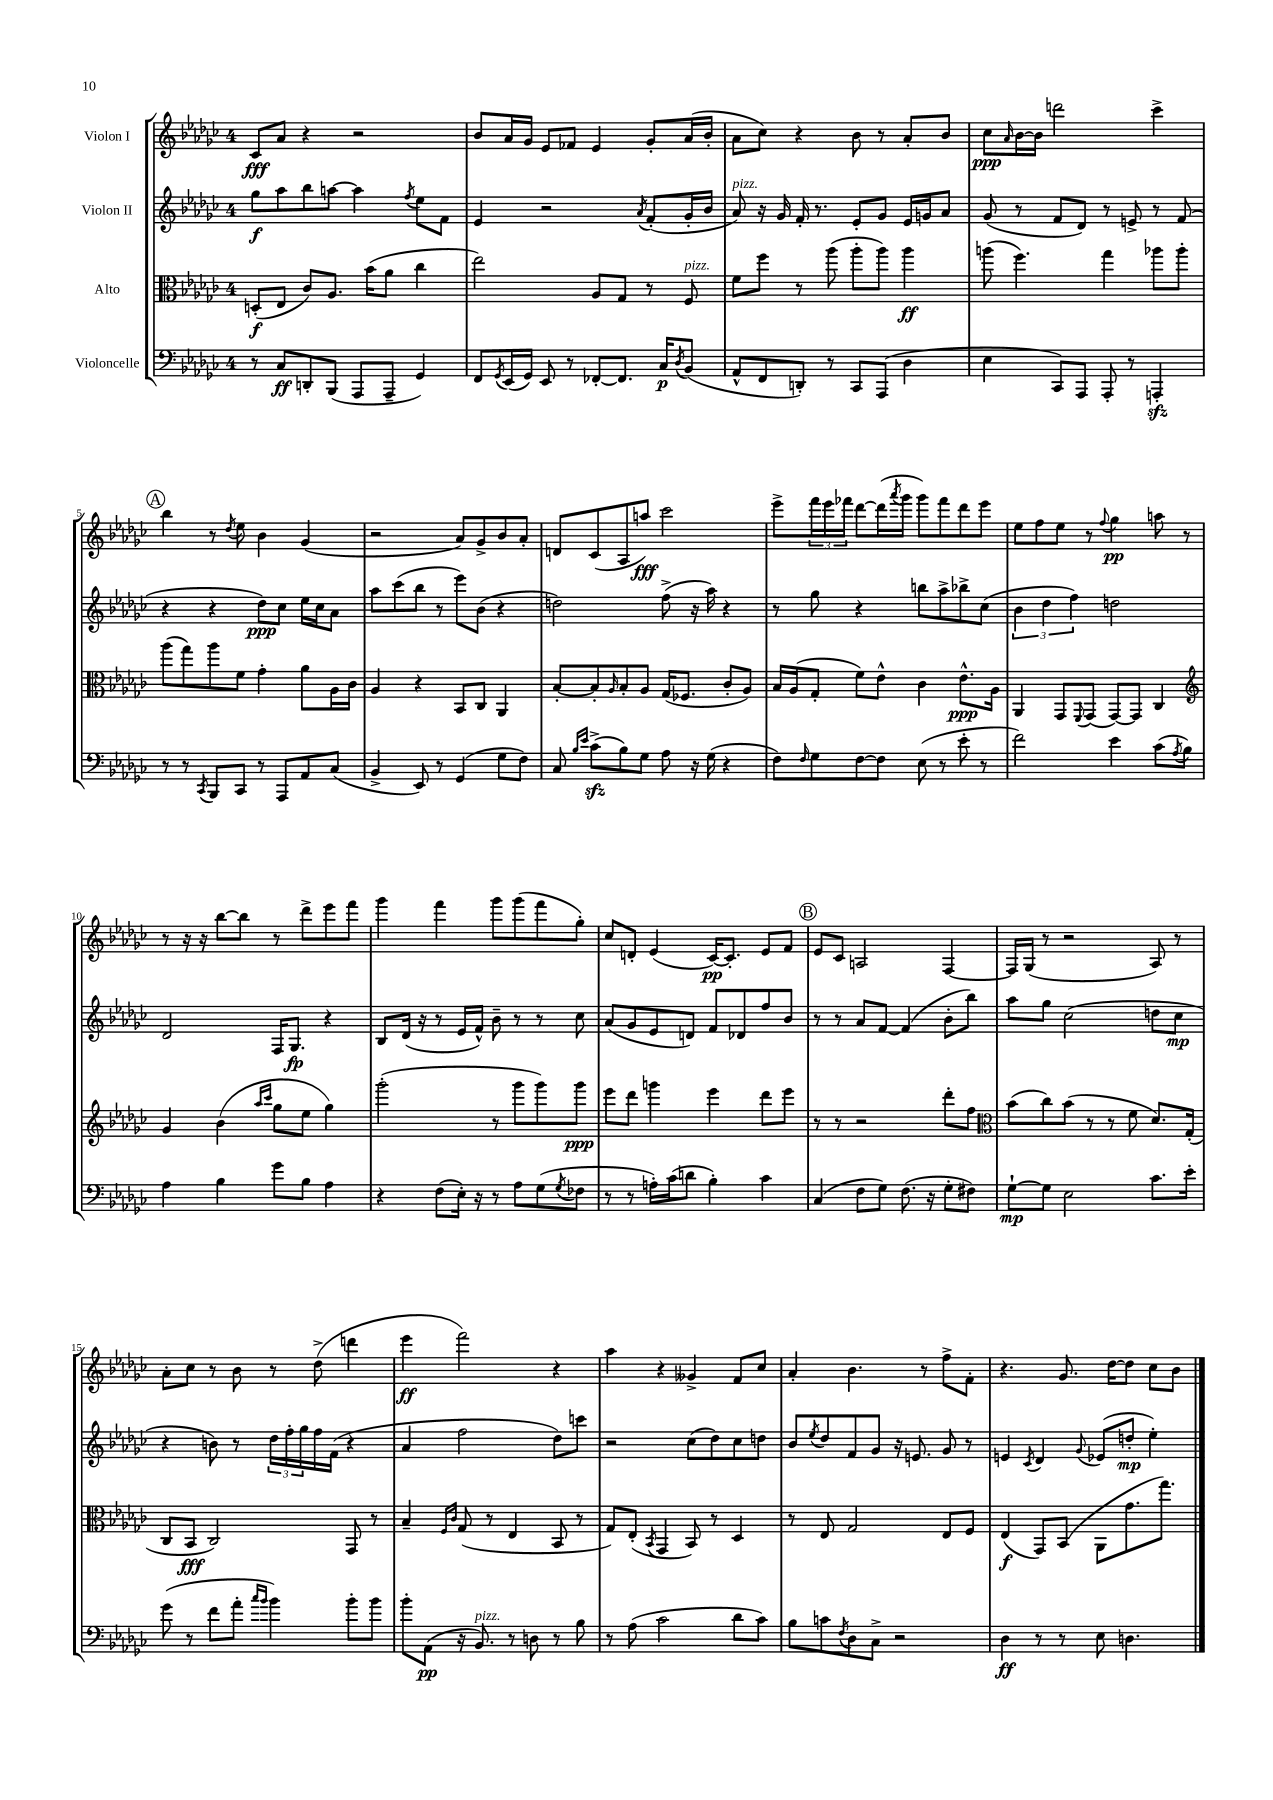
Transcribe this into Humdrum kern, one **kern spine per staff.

**kern	**dynam	**kern	**dynam	**kern	**dynam	**kern	**dynam
*part4	*part4	*part3	*part3	*part2	*part2	*part1	*part1
*staff4	*staff4	*staff3	*staff3	*staff2	*staff2	*staff1	*staff1
*I"Violoncelle	*	*I"Alto	*	*I"Violon II	*	*I"Violon I	*
*clefF4	*	*clefC3	*	*clefG2	*	*clefG2	*
*k[b-e-a-d-g-c-]	*	*k[b-e-a-d-g-c-]	*	*k[b-e-a-d-g-c-]	*	*k[b-e-a-d-g-c-]	*
*M4/4	*	*M4/4	*	*M4/4	*	*M4/4	*
=1	=1	=1	=1	=1	=1	=1	=1
8r	.	(8Dn'/L	f	8gg-\L	f	8c-/L	fff
8C-/L	ff	8E-/J	.	8aa-\	.	8a-/J	.
8DDn'/	.	8c-/L)	.	8bb-\	.	4r	.
(8BBB-/J	.	8.A-/J	.	[8aan\J	.	.	.
8AAA-/L	.	.	.	4aa\]	.	2r	.
.	.	(16b-\KL	.	.	.	.	.
8AAA-~/J	.	8a-\J	.	.	.	.	.
.	.	.	.	8qff/	.	.	.
4GG-/)	.	4cc-\	.	8ee-\L	.	.	.
.	.	.	.	8f\J	.	.	.
=2	=2	=2	=2	=2	=2	=2	=2
8FF/L	.	2ee-\)	.	4e-/	.	8b-/L	.
8qGG-/	.	.	.	.	.	.	.
(16EE-/L	.	.	.	.	.	16a-/L	.
16GG-/JJ)	.	.	.	.	.	16g-/JJ	.
8EE-/	.	.	.	2r	.	8e-/L	.
8r	.	.	.	.	.	8f-X/J	.
[8FF-X'/L	.	8A-/L	.	.	.	4e-/	.
8.FF-/J]	.	8G-/J	.	.	.	.	.
.	.	.	.	8qa-/	.	.	.
.	.	8r	.	(8f'/L	.	8g-'/L	.
16C-/KL	p	.	.	.	.	.	.
8qD-/	.	.	.	.	.	.	.
!	!	!LO:TX:a:i:t=pizz.	!	!	!	!	!
(8BB-/J	.	8F/	.	16g-'/L	.	(16a-/L	.
.	.	.	.	16b-/JJ	.	16b-'/JJ	.
=3	=3	=3	=3	=3	=3	=3	=3
!	!	!	!	!LO:TX:a:i:t=pizz.	!	!	!
8AA-^^/L	.	8f\L	.	8a-/)	.	8a-\L	.
8FF/	.	8ff\J	.	16r	.	8cc-\J)	.
.	.	.	.	16g-/	.	.	.
8DDn'/J)	.	8r	.	16f'/	.	4r	.
.	.	.	.	8.r	.	.	.
8r	.	(8aa-\	.	.	.	.	.
8CC-/L	.	8aa-'\L	.	8e-'/L	.	8b-\	.
(8AAA-/J	.	8aa-\J)	.	8g-/J	.	8r	.
4D-\	.	4aa-\	ff	16e-/LL	.	8a-'/L	.
.	.	.	.	16gn/J	.	.	.
.	.	.	.	8a-/J	.	8b-/J	.
=4	=4	=4	=4	=4	=4	=4	=4
4E-\	.	(8aan\	.	(8g-/	.	8cc-\L	ppp
.	.	.	.	.	.	16qqa-/	.
.	.	4.ff\)	.	8r	.	[16b-\L	.
.	.	.	.	.	.	16b-\JJ]	.
8CC-/L)	.	.	.	8f/L	.	2dddn\	.
8AAA-/J	.	.	.	8d-/J)	.	.	.
8AAA-'/	.	4gg-\	.	8r	.	.	.
8r	.	.	.	8en^/	.	.	.
4AAAnzz'/	.	8aa-X\L	.	8r	.	4ccc-^\	.
.	.	8aa-'\J	.	(8f/	.	.	.
!!LO:LB:g=z
!!LO:REH:place=s1:t=A
=5	=5	=5	=5	=5	=5	=5	=5
8r	.	(8aa-\L	.	4r	.	4bb-\	.
8r	.	8gg-\)	.	.	.	.	.
8qCC-/	.	.	.	.	.	.	.
8BBB-/L	.	8aa-\	.	4r	.	8r	.
.	.	.	.	.	.	8qdd-/	.
8CC-/J	.	8f\J	.	.	.	8ee-\	.
8r	.	4g-'\	.	8dd-\L)	ppp	4b-\	.
8AAA-/L	.	.	.	8cc-\J	.	.	.
8AA-/	.	8a-\L	.	16ee-\LL	.	(4g-/	.
.	.	.	.	16cc-\J	.	.	.
(8C-/J	.	16A-\L	.	8a-\J	.	.	.
.	.	16c-\JJ	.	.	.	.	.
=6	=6	=6	=6	=6	=6	=6	=6
4BB-^/	.	4A-/	.	8aa-\L	.	2r	.
.	.	.	.	(8ccc-\	.	.	.
8EE-/)	.	4r	.	8bb-\J	.	.	.
8r	.	.	.	8r	.	.	.
(4GG-/	.	8BB-/L	.	8eee-\L)	.	8a-/L)	.
.	.	8C-/J	.	(8b-\J	.	8g-^/	.
8G-\L	.	4AA-/	.	4r	.	8b-/	.
8F\J)	.	.	.	.	.	8a-'/J	.
=7	=7	=7	=7	=7	=7	=7	=7
8C-/	.	[8B-'/L	.	2ddn\)	.	8dn/L	.
16qqB-/LL	.	.	.	.	.	.	.
16qqe-/JJ	.	.	.	.	.	.	.
(8c-zz^\L	.	8B-'/]	.	.	.	(8c-/	.
.	.	16qqA-/	.	.	.	.	.
8B-\)	.	8B-'/	.	.	.	8A-/	.
8G-\J	.	8A-/J	.	.	.	8aan/J)	fff
8A-\	.	(16G-/KL	.	(8ff^\	.	2ccc-\	.
.	.	8.F-X/J	.	.	.	.	.
16r	.	.	.	16r	.	.	.
(16G-\	.	.	.	16aa-\)	.	.	.
4r	.	8c-'/L	.	4r	.	.	.
.	.	8A-/J)	.	.	.	.	.
=8	=8	=8	=8	=8	=8	=8	=8
8F\L)	.	16B-/LL	.	8r	.	8eee-^\L	.
.	.	(16A-/J	.	.	.	.	.
16qqF/	.	.	.	.	.	.	.
8G-\	.	8G-'/J	.	8gg-\	.	24fff\L	.
.	.	.	.	.	.	24eee-\	.
.	.	.	.	.	.	24fff-X\JJ	.
[8F\	.	8f\L)	.	4r	.	[8ddd-\L	.
8F\J]	.	8e-^^\J	.	.	.	(16ddd-\L]	.
.	.	.	.	.	.	8qaaa-/	.
.	.	.	.	.	.	16ggg-\JJ	.
(8E-\	.	4c-\	.	8bbn\L	.	8ggg-\L)	.
8r	.	.	.	8aa-^\	.	8fff-\	.
8e-'\	.	8.e-^^\L	ppp	8bb-X^\	.	8ddd-\	.
8r	.	.	.	(8cc-\J	.	8eee-\J	.
.	.	16A-\Jk	.	.	.	.	.
=9	=9	=9	=9	=9	=9	=9	=9
2f\)	.	4AA-/	.	6b-\	.	8ee-\L	.
.	.	.	.	.	.	8ff\	.
.	.	.	.	6dd-\	.	.	.
.	.	8GG-/L	.	.	.	8ee-\J	.
.	.	.	.	6ff\)	.	.	.
.	.	8qqFF/	.	.	.	.	.
.	.	(8GG-/J	.	.	.	8r	.
.	.	.	.	.	.	8qqff/	.
4e-\	.	[8GG-/L)	.	2ddn\	.	4gg-\	pp
.	.	8GG-/J]	.	.	.	.	.
(8c-\L	.	4C-/	.	.	.	8aan\	.
8qA-/	.	.	.	.	.	.	.
8B-\J)	.	.	.	.	.	8r	.
!!LO:LB:g=z
=10	=10	=10	=10	=10	=10	=10	=10
*	*	*clefG2	*	*	*	*	*
4A-\	.	4g-/	.	2d-/	.	8r	.
.	.	.	.	.	.	16r	.
.	.	.	.	.	.	16r	.
4B-\	.	(4b-\	.	.	.	[8bb-\L	.
.	.	.	.	.	.	8bb-\J]	.
.	.	16qqaa-/LL	.	.	.	.	.
.	.	16qqccc-/JJ	.	.	.	.	.
8g-\L	.	8gg-\L	.	16F/KL	.	8r	.
.	.	.	.	8.G-/J	fp	.	.
8B-\J	.	8ee-\J	.	.	.	8ddd-^\L	.
4A-\	.	4gg-\)	.	4r	.	8eee-\	.
.	.	.	.	.	.	8fff\J	.
=11	=11	=11	=11	=11	=11	=11	=11
4r	.	(2ggg-'\	.	8B-/L	.	4ggg-\	.
.	.	.	.	(16d-/Jk	.	.	.
.	.	.	.	16r	.	.	.
(8F\L	.	.	.	8r	.	4fff\	.
16E-'\Jk)	.	.	.	16e-/LL	.	.	.
16r	.	.	.	16f^^/JJ)	.	.	.
8r	.	8r	.	8b-~\	.	8ggg-\L	.
8A-\L	.	8ggg-\L	.	8r	.	(8ggg-\	.
(8G-\	.	8ggg-\)	.	8r	.	8fff\	.
8qG-/	.	.	.	.	.	.	.
8F-X\J	.	8ggg-\J	ppp	8cc-\	.	8gg-'\J)	.
=12	=12	=12	=12	=12	=12	=12	=12
8r	.	8eee-\L	.	(8a-/L	.	8cc-/L	.
8r	.	8ddd-\J	.	8g-/	.	8dn'/J	.
16An'\LL)	.	4gggn\	.	8e-/	.	(4e-/	.
(16c-\J	.	.	.	.	.	.	.
8dn\J	.	.	.	8dn/J)	.	.	.
4B-'\)	.	4eee-\	.	8f/L	.	[16c-/KL)	pp
.	.	.	.	.	.	8.c-'/J]	.
.	.	.	.	8d-X/	.	.	.
4c-\	.	8ddd-\L	.	8ff/	.	8e-/L	.
.	.	8eee-\J	.	8b-/J	.	8f/J	.
!!LO:REH:place=s1:t=B
=13	=13	=13	=13	=13	=13	=13	=13
(4C-/	.	8r	.	8r	.	8e-/L	.
.	.	8r	.	8r	.	8c-/J	.
8F\L	.	2r	.	8a-/L	.	2An/	.
8G-\J)	.	.	.	[8f/J	.	.	.
(8.F\	.	.	.	(4f/]	.	.	.
16r	.	.	.	.	.	.	.
8G-'\L	.	8ddd-'\L	.	8b-'\L	.	[4F/	.
8F#X\J)	.	8ff\J	.	8bb-\J)	.	.	.
=14	=14	=14	=14	=14	=14	=14	=14
*	*	*clefC3	*	*	*	*	*
[8G-`\L	mp	(8b-\L	.	8aa-\L	.	16F/LL]	.
.	.	.	.	.	.	(16G-/JJ	.
8G-\J]	.	8cc-\)	.	8gg-\J	.	8r	.
2E-\	.	(8b-\J	.	(2cc-\	.	2r	.
.	.	8r	.	.	.	.	.
.	.	8r	.	.	.	.	.
.	.	8f\	.	.	.	.	.
8.c-\L	.	8.d-/L)	.	8ddn\L	.	8A-/)	.
.	.	.	.	8cc-\J	mp	8r	.
16e-'\Jk	.	(16G-'/Jk	.	.	.	.	.
!!LO:LB:g=z
=15	=15	=15	=15	=15	=15	=15	=15
(8g-\	.	8C-/L	.	4r	.	8a-'\L	.
8r	.	8BB-/J	fff	.	.	8cc-\J	.
8f\L	.	2C-/)	.	8bn\)	.	8r	.
8a-'\J	.	.	.	8r	.	8b-\	.
16qqcc-/LL	.	.	.	.	.	.	.
16qqb-/JJ	.	.	.	.	.	.	.
4b-\)	.	.	.	24dd-\LL	.	8r	.
.	.	.	.	24ff'\	.	.	.
.	.	.	.	24gg-\	.	.	.
.	.	.	.	16ff\	.	(8dd-^\	.
.	.	.	.	(16f\JJ	.	.	.
8b-'\L	.	8GG-/	.	4r	.	4dddn\	.
8b-\J	.	8r	.	.	.	.	.
=16	=16	=16	=16	=16	=16	=16	=16
8b-'\L	.	4B-~/	.	4a-/	.	4eee-\	ff
(8AA-\J	pp	.	.	.	.	.	.
.	.	16qqF/LL	.	.	.	.	.
.	.	16qqc-/JJ	.	.	.	.	.
16r	.	(8G-/	.	2ff\	.	2fff\)	.
!LO:TX:a:i:t=pizz.	!	!	!	!	!	!	!
8.BB-/)	.	.	.	.	.	.	.
.	.	8r	.	.	.	.	.
8r	.	4E-/	.	.	.	.	.
8Dn\	.	.	.	.	.	.	.
8r	.	8BB-/	.	8dd-\L)	.	4r	.
8B-\	.	8r	.	8cccn\J	.	.	.
=17	=17	=17	=17	=17	=17	=17	=17
8r	.	8G-/L)	.	2r	.	4aa-\	.
(8A-\	.	(8E-'/J	.	.	.	.	.
.	.	8qBB-/	.	.	.	.	.
2c-\	.	4GG-/	.	.	.	4r	.
.	.	8BB-/)	.	(8cc-\L	.	4g--X^/	.
.	.	8r	.	8dd-\)	.	.	.
8d-\L	.	4D-/	.	8cc-\	.	8f/L	.
8c-\J)	.	.	.	8ddn\J	.	8cc-/J	.
=18	=18	=18	=18	=18	=18	=18	=18
8B-\L	.	8r	.	8b-/L	.	4a-'/	.
.	.	.	.	8qee-/	.	.	.
8cn\	.	8E-/	.	8dd-/	.	.	.
8qF/	.	.	.	.	.	.	.
8D-\	.	2G-/	.	8f/	.	4.b-\	.
8C-^\J	.	.	.	8g-/J	.	.	.
2r	.	.	.	16r	.	.	.
.	.	.	.	8.en/	.	.	.
.	.	.	.	.	.	8r	.
.	.	8E-/L	.	8g-/	.	8ff^\L	.
.	.	8F/J	.	8r	.	8f'\J	.
=19	=19	=19	=19	=19	=19	=19	=19
4D-\	ff	(4E-/	f	4en/	.	4.r	.
.	.	.	.	8qc-/	.	.	.
8r	.	8GG-/L)	.	4d-/	.	.	.
8r	.	(8BB-/J	.	.	.	8.g-/	.
.	.	.	.	8qqg-/	.	.	.
8E-\	.	8AA-\L	.	(8e-X/L	.	.	.
.	.	.	.	.	.	[16dd-\KL	.
4.Dn\	.	8.g-\	.	8ddn'/J	mp	8dd-\J]	.
.	.	.	.	4ee-'\)	.	8cc-\L	.
.	.	8.gg-\J)	.	.	.	.	.
.	.	.	.	.	.	8b-\J	.
==	==	==	==	==	==	==	==
*-	*-	*-	*-	*-	*-	*-	*-
